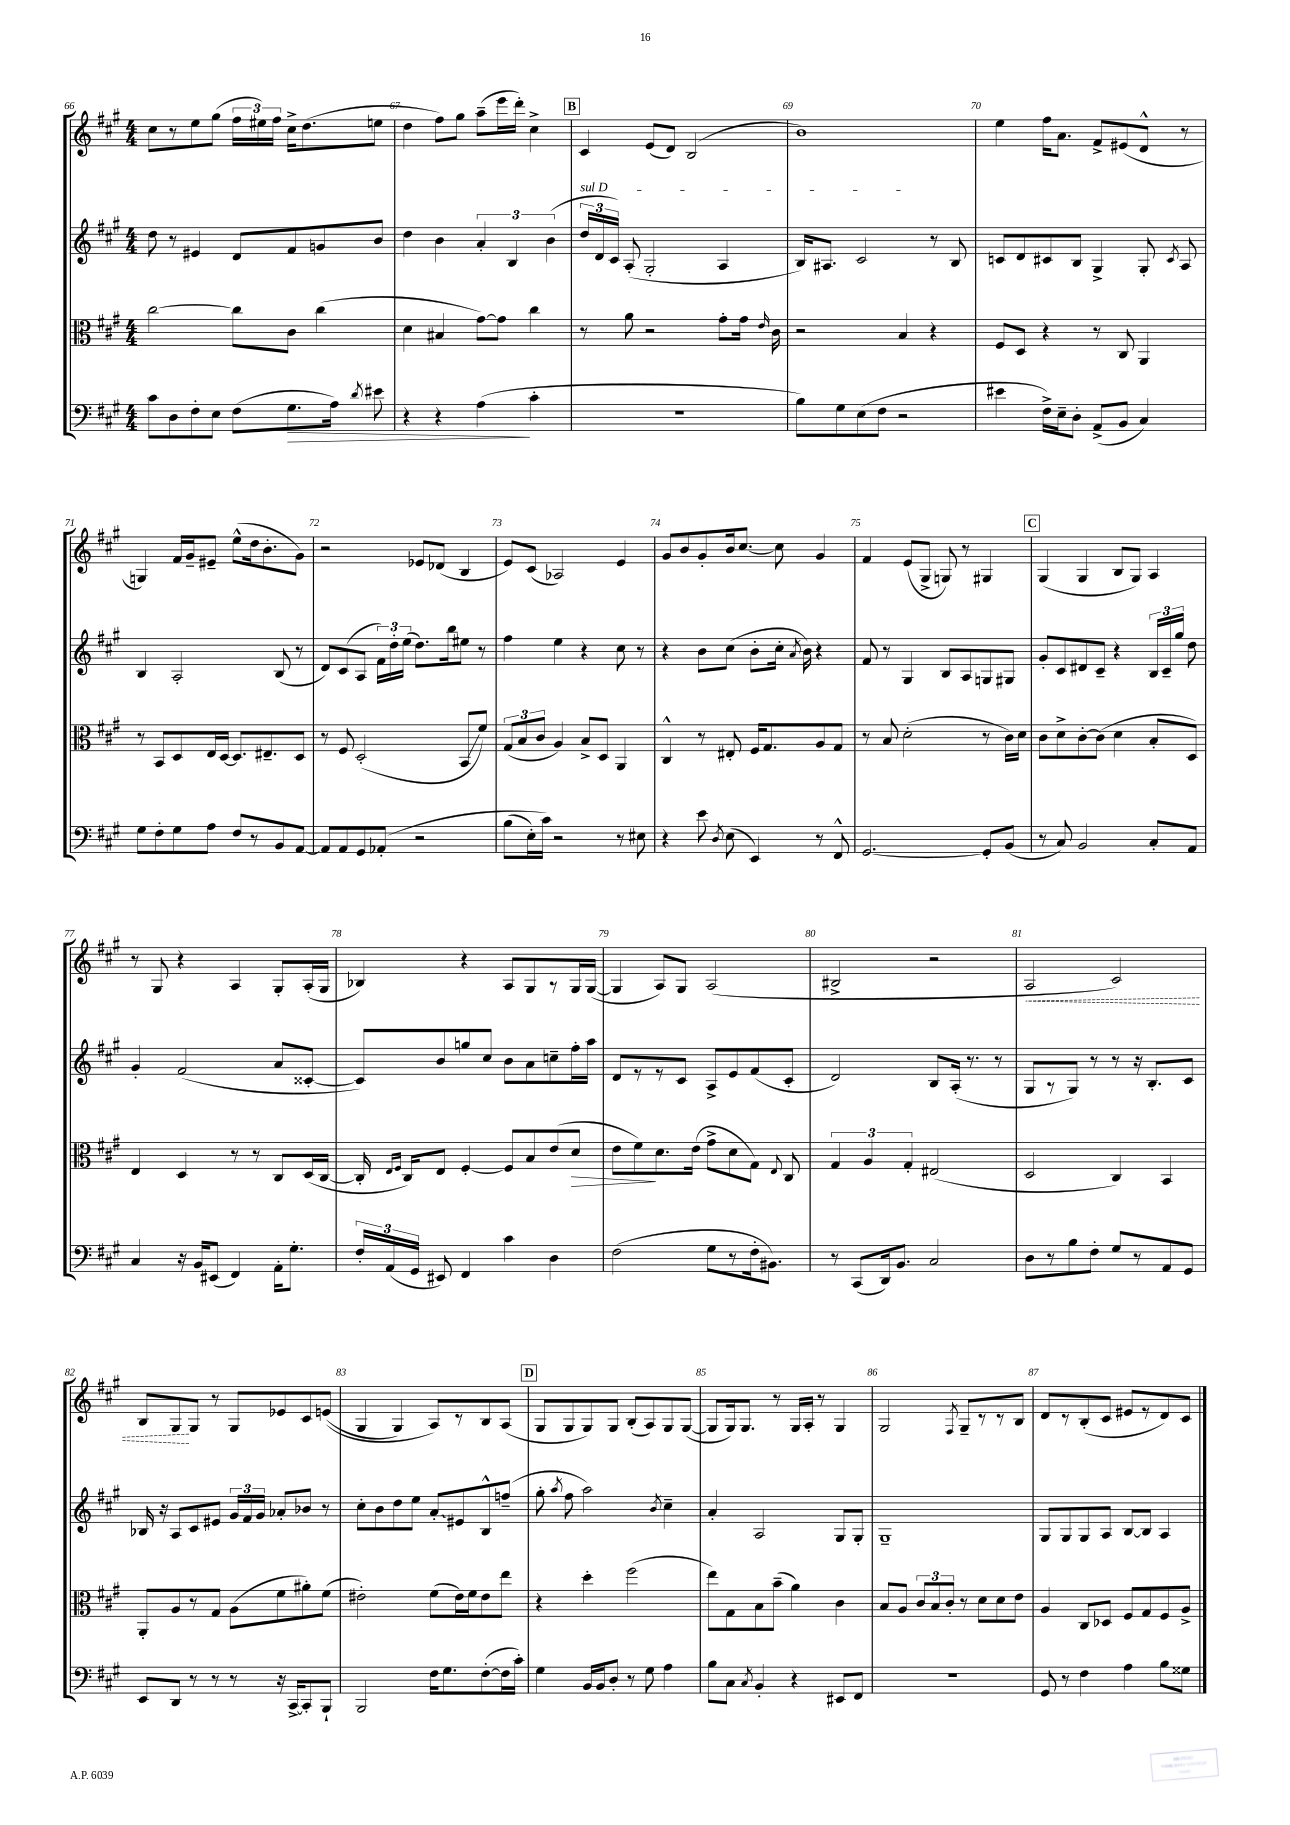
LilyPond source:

<<
\new StaffGroup <<
\new Staff = "s0" {
    \clef treble \key a \major \numericTimeSignature \time 4/4
    \autoBeamOff cis''8[ r8 e''8 gis''8]( \tuplet 3/2 { fis''16[ eis''16) fis''16] } cis''16[-> d''8.( e''8] |
    d''4 fis''8[) gis''8] a''8[--( e'''16 d'''16]-.) cis''4-> |
    \mark \markup { \box "B" } cis'4 e'8[( d'8]) b2( |
    b'1) |
    e''4 fis''16[ a'8.] fis'8[-> eis'8( d'8]-^ r8 |
    g4) fis'16[ gis'16-- eis'8]-- e''8[-^( d''16 b'8.-. gis'8]) |
    r2 ees'8[ des'8]( b4 |
    e'8[) cis'8]( aes2) e'4 |
    gis'8[ b'8 gis'8-. b'16 cis''8.]~ cis''8 gis'4 |
    fis'4 e'8[( gis8]-> g8) r8 gis4 |
    \mark \markup { \box "C" } gis4( gis4 b8[ gis8]) a4 |
    r8 gis8 r4 a4 gis8[-. a16-.( gis16] |
    bes4) r4 a8[ gis8 r8 gis16 gis16]~( |
    gis4 a8[) gis8] a2( |
    bis2-> r2 |
    \once \override Hairpin.style = #'dashed-line a2\< cis'2) |
    b8[ gis8\! gis8] r8 gis8[ ees'8 cis'8 e'8](\( |
    gis4 gis4) a8[\) r8 b8 a8]( |
    \mark \markup { \box "D" } gis8[ gis8 gis8) gis8] b8[-.( a8) gis8 gis8]~( |
    gis8[ gis16) gis8.] r8 gis16[ a16]-. r8 gis4 |
    gis2 \acciaccatura { fis8 } gis8[-- r8 r8 b8] |
    d'8[ r8 b8-.( cis'8] eis'8[ r8 d'8) cis'8] \bar "|." |
}
\new Staff = "s1" {
    \clef treble \key a \major \numericTimeSignature \time 4/4
    \autoBeamOff d''8 r8 eis'4 d'8[ fis'8 g'8 b'8] |
    d''4 b'4 \tuplet 3/2 { a'4-. b4 b'4( } |
    \mark \markup { \box "B" } \tuplet 3/2 { \once \override TextSpanner.bound-details.left.text = \markup { \italic "sul D" } d''16[\startTextSpan d'16 cis'16]) } a8-.( gis2-. a4 |
    b16[) ais8.] cis'2\stopTextSpan r8 b8 |
    c'8[ d'8 cis'8 b8] gis4-> gis8-. \acciaccatura { cis'8 } a8 |
    b4 a2-. b8( r8 |
    d'8[) cis'8( a8] \tuplet 3/2 { fis'16[) d''16-. e''16]( } d''8.[) b''16 eis''8] r8 |
    fis''4 e''4 r4 cis''8 r8 |
    r4 b'8[ cis''8]( b'8[-. cis''16]-. \acciaccatura { a'8 } b'16) r4 |
    fis'8 r8 gis4 b8[ a8 g8 gis8] |
    \mark \markup { \box "C" } gis'8[-. cis'8 dis'8 cis'8]-- r4 \tuplet 3/2 { b16[ cis'16-- gis''16] } d''8 |
    gis'4-. fis'2( a'8[ cisis'8]~-. |
    cisis'8[) b'8 g''8 cis''8] b'8[ a'8 c''8-- fis''16-. a''16] |
    d'8[ r8 r8 cis'8] a8[-> e'8 fis'8( cis'8]-. |
    d'2) b8[ a16]-.( r8. r8 |
    gis8[ r8 gis8]) r8 r8 r16 b8.[-. cis'8] |
    bes16 r16 a8[ cis'8 eis'8] \tuplet 3/2 { gis'16[ fis'16 gis'16] } aes'8[-. bes'8] r8 |
    cis''8[-. b'8 d''8 e''8] \once \override Glissando.style = #'zigzag a'8[-.\glissando eis'8 b8-^ f''8]--( |
    \mark \markup { \box "D" } gis''8-. \acciaccatura { a''8 } fis''8 a''2) \acciaccatura { b'8 } cis''4-- |
    a'4-. a2 gis8[ gis8]-. |
    gis1-- |
    gis8[ gis8 gis8 a8] b8[~ b8] a4 \bar "|." |
}
\new Staff = "s2" {
    \clef alto \key a \major \numericTimeSignature \time 4/4
    \autoBeamOff cis''2~ cis''8[ cis'8] cis''4( |
    d'4 bis4 gis'8[~) gis'8] cis''4 |
    \mark \markup { \box "B" } r8 a'8 r2 gis'8[-. gis'16] \grace { e'16 } cis'16 |
    r2 b4 r4 |
    fis8[ d8] r4 r8 cis8 a,4 |
    r8 b,8[ d8 e16 d16]~ d8.[ eis8.-- d8] |
    r8 fis8 d2-.( b,8[\glissando fis'8]) |
    \tuplet 3/2 { gis8[( b8 cis'8] } a4) b8[-> d8] a,4 |
    cis4-^ r8 eis8-. fis16[ gis8. a8 gis8] |
    r8 b8 d'2-.( r8 cis'16[) d'16] |
    \mark \markup { \box "C" } cis'8[ d'8-> cis'8~-. cis'8]( d'4 b8[-. d8]) |
    e4 d4 r8 r8 cis8[ d16( cis16]~ |
    cis16-. \grace { e16[ fis16] } cis16[) e8] fis4~-. fis8[ b8 e'8( d'8]\> |
    e'8[ fis'8\!) d'8. e'16]( gis'8[-> d'8 gis8]) \appoggiatura { e8 } cis8 |
    \tuplet 3/2 { gis4 a4 gis4-. } eis2( |
    d2 cis4) b,4 |
    a,8[-. a8 r8 gis8] a8[( fis'8 ais'8-.) fis'8]( |
    eis'2-.) fis'8[( eis'16) fis'16 eis'8 e''8] |
    \mark \markup { \box "D" } r4 d''4-. fis''2( |
    e''8[) gis8 b8 b'8]--( a'4) cis'4 |
    b8[ a8] \tuplet 3/2 { cis'8[ b8 cis'8]-. } r8 d'8[ d'8 e'8] |
    a4 cis8[ des8] fis8[ gis8 fis8 a8]-> \bar "|." |
}
\new Staff = "s3" {
    \clef bass \key a \major \numericTimeSignature \time 4/4
    \autoBeamOff cis'8[ d8 fis8-. e8] fis8[( gis8.\> a16]) \acciaccatura { d'8 } eis'8 |
    r4 r4 a4\!( cis'4-. |
    \mark \markup { \box "B" } r1 |
    b8[) gis8 e8( fis8] r2 |
    eis'4 fis16[->) e16-- d8]-. a,8[->( b,8] cis4) |
    gis8[ fis8-. gis8 a8] fis8[ r8 b,8 a,8]~ |
    a,8[ a,8 gis,8 aes,8]-.\( r2 |
    b8[( e16-.) cis'16]\) r2 r8 eis8 |
    r4 e'8 \acciaccatura { d8 } e8( e,4) r8 fis,8-^ |
    gis,2.~ gis,8[-. b,8]( |
    \mark \markup { \box "C" } r8 cis8) b,2 cis8[-. a,8] |
    cis4 r16 b,16[ eis,8]( fis,4) a,16[-. gis8.]-. |
    \tuplet 3/2 { fis16[-. a,16( gis,16] } eis,8) fis,4 cis'4 d4 |
    fis2( gis8[ r8 fis16-. bis,8.]) |
    r8 cis,8[( d,16) b,8.] cis2 |
    d8[ r8 b8 fis8]-. gis8[ r8 a,8 gis,8] |
    e,8[ d,8] r8 r8 r8 r16 cis,16[~-> cis,8-. b,,8]-! |
    b,,2 fis16[ gis8. fis8~-.( fis16 cis'16]-.) |
    \mark \markup { \box "D" } gis4 b,16[ b,16 d8]-. r8 gis8 a4 |
    b8[ cis8] \acciaccatura { cis8 } b,4-. r4 eis,8[ fis,8] |
    R1 |
    gis,8 r8 fis4 a4 b8[ gisis8] \bar "|." |
}
>>
>>
\layout { \context { \Score currentBarNumber = #66 \override BarNumber.break-visibility = ##(#f #t #t) barNumberVisibility = #all-bar-numbers-visible } }
